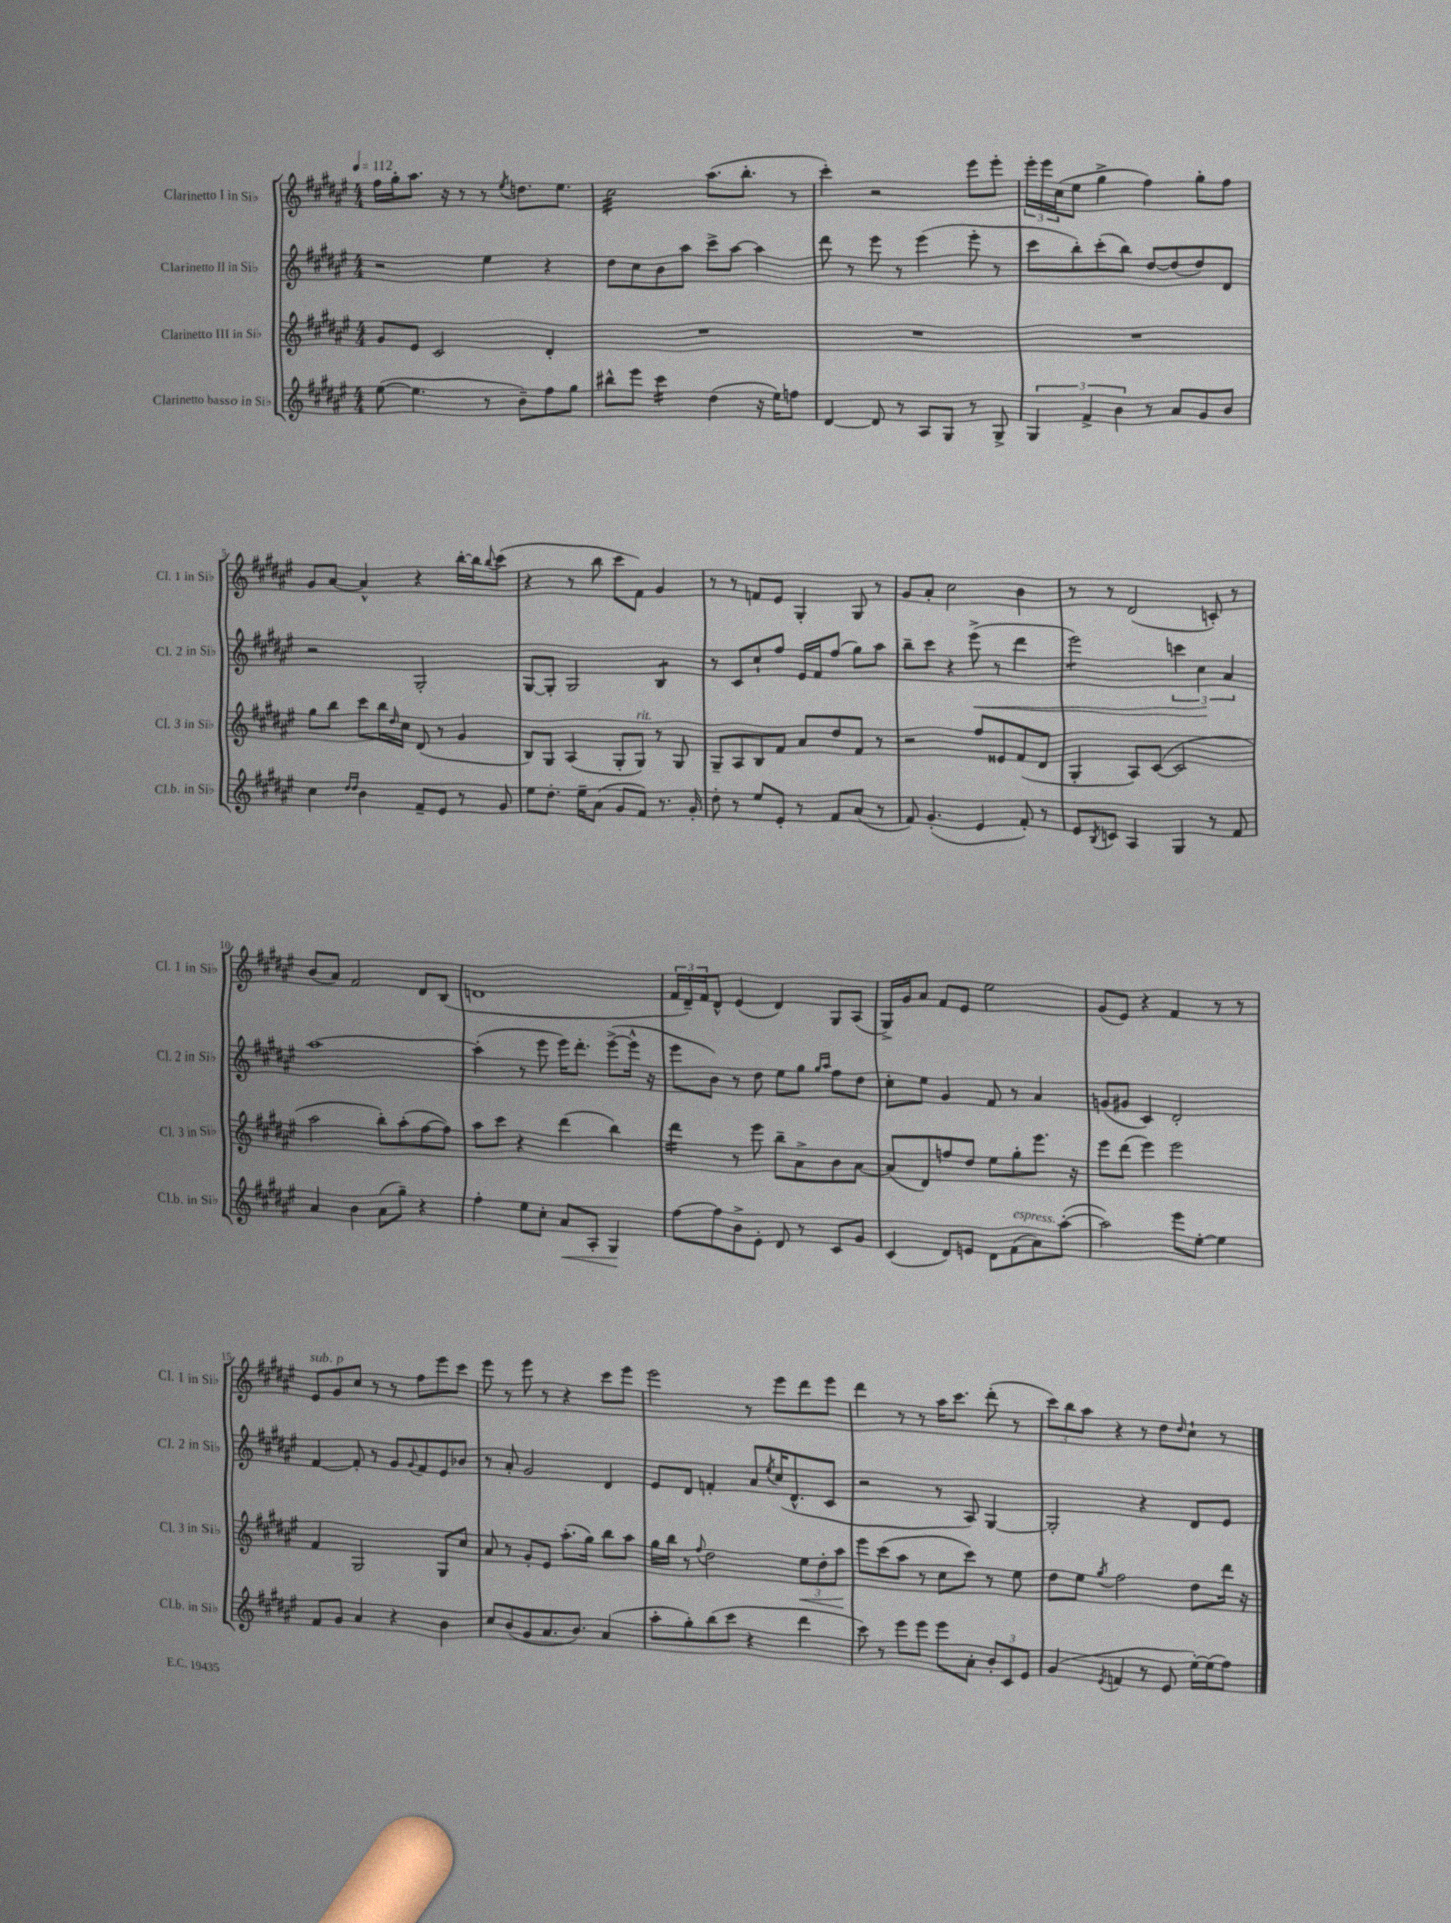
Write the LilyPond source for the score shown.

<<
\new StaffGroup <<
\new Staff = "s0" \with { instrumentName = "Clarinetto I in Sib" shortInstrumentName = "Cl. 1 in Sib" } {
    \clef treble \key fis \major \numericTimeSignature \time 4/4 \tempo 4 = 112
    fis''16 gis''16-. ais''8. r16 r8 r8 \acciaccatura { eis''8 } d''8. eis''8. |
    cis''2:32 ais''8.( b''8.-. r8 |
    cis'''4-.) r2 eis'''8 eis'''8-. |
    \tuplet 3/2 { eis'''16-. eis'''16 cis''16( } eis''8 gis''4-> fis''4) gis''8-. fis''8 |
    gis'8 ais'8~ ais'4-^ r4 b''16~-. b''16 \appoggiatura { b''8 } cis'''8( |
    r4 r8 b''8 cis'''8 fis'8) gis'4 |
    r8 r8 f'8 eis'8 gis4-. gis8 r8 |
    gis'8 ais'8-. cis''2 b'4 |
    r8 r8 dis'2( c'8-.) r8 |
    b'8( ais'8) fis'2 dis'8 b8( |
    d'1 |
    \tuplet 3/2 { fis'16 dis'16--) fis'16 } dis'8-^ eis'4( dis'4) gis8 ais8( |
    gis16->) gis'16 ais'8 fis'8 eis'8 eis''2 |
    gis'8( eis'8) r4 fis'4 r8 r8 |
    eis'8^\markup { \italic "sub. p" } gis'8 cis''8 r8 r8 fis''8 eis'''8 cis'''8 |
    eis'''8 r8 eis'''8 r8 r4 cis'''8 eis'''8 |
    eis'''2 r8 eis'''8 dis'''8 eis'''8 |
    dis'''4 r8 r8 ais''16 cis'''8. dis'''8-.( r8 |
    \tuplet 3/2 { cis'''8) b''8 ais''8 } r4 r8 dis''8 \grace { dis''16 } cis''8-! r8 \bar "|." |
}
\new Staff = "s1" \with { instrumentName = "Clarinetto II in Sib" shortInstrumentName = "Cl. 2 in Sib" } {
    \clef treble \key fis \major \numericTimeSignature \time 4/4
    r2 eis''4 r4 |
    dis''8 cis''8 b'8 ais''8 cis'''8-> ais''8~ ais''4 |
    dis'''8 r8 eis'''8 r8 eis'''4( eis'''8-. r8 |
    cis'''8 b''8-.) cis'''8-.( b''8) dis''8~ dis''8( dis''8) dis'8 |
    r2 gis2-. |
    gis8~ gis8-. gis2 b4:8 |
    r8 cis'8 cis''8-! fis''8 eis'16 fis'16 fis''8( gis''8) ais''8 |
    b''8-- cis'''8 r4 eis'''8->\<( r8 dis'''4 |
    eis'''2:8) \tuplet 3/2 { c'''4 cis''4\! ais'4 } |
    ais''1~ |
    ais''4-.( r8 eis'''8 eis'''16) dis'''8.-. eis'''8~->( eis'''16-^ r16 |
    eis'''8 b'8) r8 dis''8 eis''8 gis''8 \grace { gis''16 ais''16 } fis''8 dis''8 |
    cis''8-. eis''8 gis'4 fis'8 r8 ais'4 |
    g'8( gis'8 cis'4) dis'2-. |
    fis'4~ fis'8-. r8 gis'8 \appoggiatura { gis'8 } fis'8 eis'8 bes'8 |
    r8 ais'8-. gis'2 dis'4 |
    eis'8 dis'8 f'4-. ais'8 \acciaccatura { eis''8 } cis''16( dis'8.-^ cis'8 |
    r2 r8 ais8) gis4~ |
    gis2-. r4 dis'8 eis'8 \bar "|." |
}
\new Staff = "s2" \with { instrumentName = "Clarinetto III in Sib" shortInstrumentName = "Cl. 3 in Sib" } {
    \clef treble \key fis \major \numericTimeSignature \time 4/4
    gis'8 eis'8 cis'2 dis'4-. |
    R1 |
    R1 |
    R1 |
    gis''8 b''8 cis'''8 b''16 \grace { dis''16 } cis''16 dis'8( r8 gis'4 |
    b8) gis8 ais4( gis8-. gis8^\markup { \italic "rit." }) r8 gis8 |
    gis8-- ais8 b8 fis'8 ais'8 dis''8 fis'8 r8 |
    r2 fis''8 eisis'8 fis'8( dis'8 |
    gis4-. ais8) cis'8~( cis'2 |
    ais''2 b''8-.) ais''8-.( fis''8~ fis''8) |
    ais''8 cis'''8 r4 dis'''4( b''4) |
    dis'''4:16 r8 eis'''8 b''8-- ais'8-> b'8 ais'8~ |
    ais'8( dis'8) f''8 dis''8 eis''8 gis''8-. eis'''8. r16 |
    eis'''8 dis'''8( eis'''4) eis'''2 |
    fis'4 gis2 gis8 cis''8 |
    ais'8 r8 gis'8-. eis'8 ais''8.-.( gis''16) b''8 ais''8 |
    gis''16 b''16 r8 \appoggiatura { fis''8 } dis''2 \tuplet 3/2 { eis''8\< dis''8-. ais''8\! } |
    eis'''8 cis'''8( ais''8 r8 cis''8 cis'''8) r8 eis''8 |
    dis''8 eis''8 \acciaccatura { gis''8 } fis''2 dis''8 dis'''16 r16 \bar "|." |
}
\new Staff = "s3" \with { instrumentName = "Clarinetto basso in Sib" shortInstrumentName = "Cl.b. in Sib" } {
    \clef treble \key fis \major \numericTimeSignature \time 4/4
    eis''8~( eis''4. r8 b'8--) fis''8 gis''8 |
    bis''8-^ eis'''8 cis'''4:16 dis''4( r16 eis''16) f''8 |
    dis'4~ dis'8 r8 ais8 gis8 r8 gis8-> |
    \tuplet 3/2 { gis4 fis'4-> b'4 } r8 ais'8 gis'8 b'8 |
    cis''4 \grace { dis''16 dis''16 } b'4 fis'8-- eis'8 r8 gis'8 |
    eis''8 dis''8.-. eis''16-- ais'8( gis'8 fis'8) r8. gis'16-. |
    dis''8-. r8 eis''8 eis'8-. r8 fis'8 ais'8( r8 |
    fis'8) gis'4.-.( eis'4 fis'8-.) r8 |
    eis'8 \acciaccatura { b8 } c'8 ais4 gis4 r8 fis'8 |
    ais'4 b'4 ais'8( gis''8--) r4 |
    fis''4-. eis''8 cis''8-. ais'8\< ais8-. gis4\! |
    fis''8~ fis''8 b'8-> eis'8-. dis'8 r8 cis'8 gis'8 |
    cis'4( dis'8) e'8 dis'8 fis'8^\markup { \italic "espress." }( ais'8) ais''8~-.( |
    ais''2) eis'''8 eis''8~-. eis''4 |
    fis'8 gis'8 ais'4 r4 b'4 |
    cis''8 b'8( gis'8 ais'8. b'8.) ais'4( |
    ais''8-. gis''8-.) b''8( cis'''8 r4 dis'''4 |
    cis'''8) r8 eis'''8 eis'''8 eis'''8 ais'8-. \tuplet 3/2 { b'8-. cis'8 eis'8 } |
    gis'4( \acciaccatura { eis'8 } f'4 r8 eis'8 eis''16~-.) eis''16( fis''8) \bar "|." |
}
>>
>>
